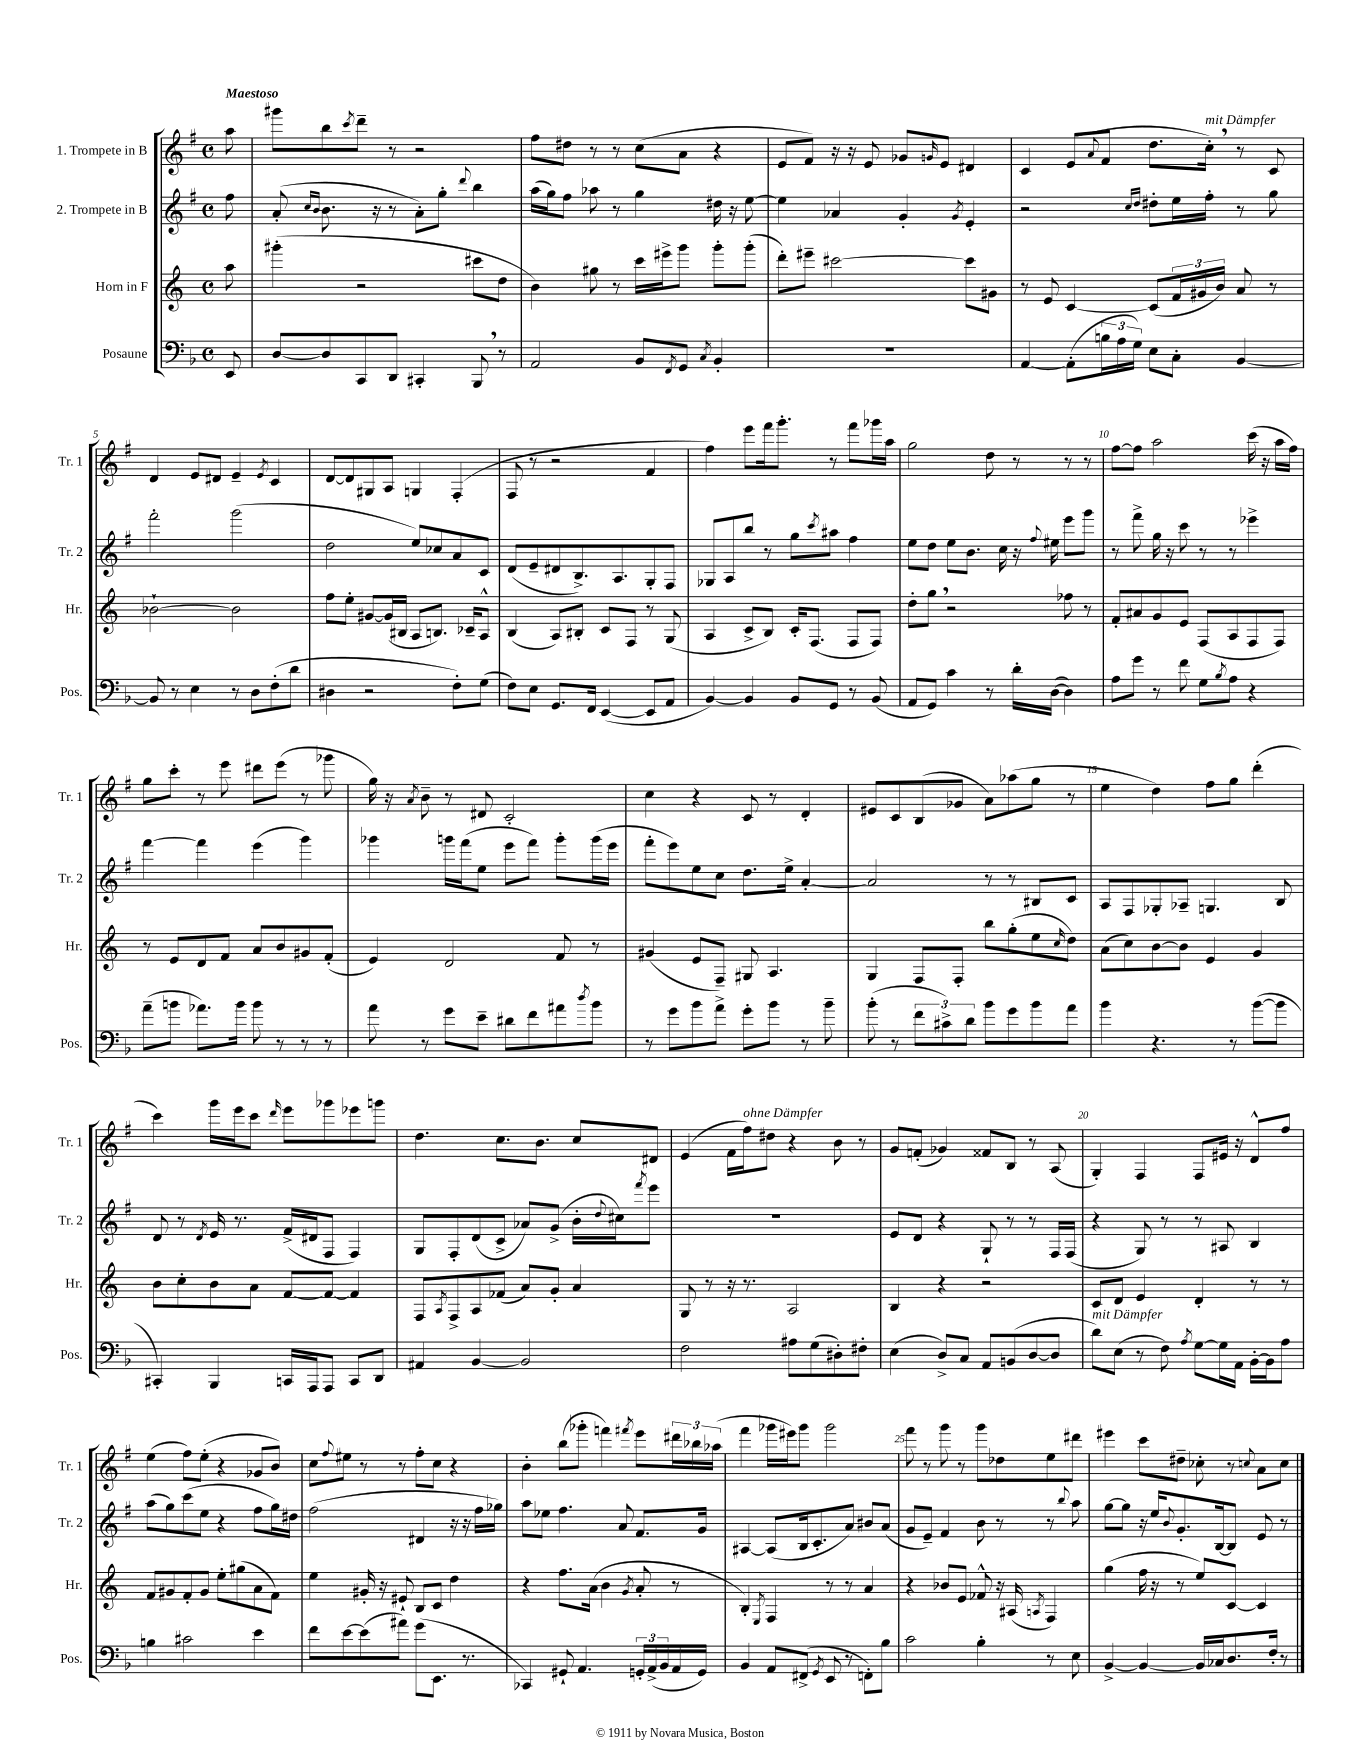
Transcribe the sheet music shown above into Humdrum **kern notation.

**kern	**kern	**kern	**kern
*staff4	*staff3	*staff2	*staff1
*clefF4	*clefG2	*clefG2	*clefG2
*k[b-]	*k[]	*k[f#]	*k[f#]
*M4/4	*M4/4	*M4/4	*M4/4
*met(c)	*met(c)	*met(c)	*met(c)
8EE	8aa	8ff#	8aa
=	=	=	=
[8D	(4ggg#'	(8a'	8ggg#
.	.	16qqcc	.
.	.	16qqb	.
8D]	.	8.b	8bb
.	.	.	8qccc
8CC	2r	.	8ddd~
.	.	16r	.
8DD	.	8r	8r
4CC#'	.	8a')	2r
.	.	8gg'	.
.	.	8qqddd	.
8BBB-	8ccc#	4bb	.
8r	8dd	.	.
=	=	=	=
2AA	4b)	(16aa	8ff#
.	.	16gg)	.
.	.	8ff#	8dd#
.	8gg#	8aa-	8r
.	8r	8r	8r
8BB-	16ccc	4gg	(8cc
.	16eee#^	.	.
8qFF	.	.	.
8GG	8ggg	.	8a
8qC	.	.	.
4BB-'	8ggg'	16dd#	4r
.	.	16r	.
.	(8ggg'	[8ee	.
=	=	=	=
1r	8ddd')	4ee]	8e
.	8eee#~	.	8f#)
.	[2ccc#	4a-	16r
.	.	.	16r
.	.	.	8e
.	.	4g'	8g-
.	.	.	16qqg
.	.	.	8e
.	.	8qg	.
.	8ccc#]	4e'	4d#
.	8g#	.	.
=	=	=	=
[4AA	8r	2r	4c
.	8e	.	.
(8AA']	[4c	.	(8e
.	.	.	8qqa
24B	.	.	8f#
24A	.	.	.
24G)	.	.	.
.	.	16qqcc	.
.	.	16qqdd	.
8E	(8c]	8dd#'	8.dd
8C'	24f	16ee	.
.	24g#	.	.
.	.	16ff#'	16cc')
.	24b)	.	.
[4BB-	8a	8r	8r
.	8r	8gg	8c
=	=	=	=
8BB-]	[2b-`	2fff#'	4d
8r	.	.	.
4E	.	.	8e
.	.	.	8d#
8r	2b-]	(2ggg	4e~
8D	.	.	.
.	.	.	8qe
(8F'	.	.	4c
8d	.	.	.
=	=	=	=
4D#	8ff	2dd	[8d
.	8ee'	.	8d]
2r	[8g#	.	8G#
.	(16g#]	.	8A
.	16B#	.	.
.	8A	8ee)	4G
.	8.B)	8cc-	.
8F')	.	8a	(4F#'
.	16c-~	.	.
(8G	8A^^	8c	.
=	=	=	=
8F)	(4B	(8d	8F#
8E	.	8e~	8r
8.GG	8A)	8d#	2r
.	8B#'	8.B^)	.
16FF	.	.	.
([4EE	8c	.	.
.	.	8.A	.
.	8F	.	.
8EE]	8r	8G'	4f#
8AA	(8G	8F#	.
=	=	=	=
[4BB-)	4A	8G-	4ff#)
.	.	8A	.
4BB-]	8c^	8bb	8eee
.	8B)	8r	16fff#
.	.	.	8.ggg'
8BB-	16c'	8gg	.
.	(8.F	.	.
.	.	8qccc	.
8GG	.	8aa#	8r
8r	8F	4ff#	8fff#
(8BB-	8F)	.	16ggg-
.	.	.	16aa
=	=	=	=
8AA	8dd'	8ee	2gg
8GG)	8gg	8dd	.
4c	2r	8ee	.
.	.	8.b	.
8r	.	.	8dd
.	.	16cc	.
16d'	.	16r	8r
.	.	8qqff#	.
([16D	.	16ee#	.
4D])	8ff-	8eee	8r
.	8r	8ggg	8r
=	=	=	=
8A	8f'	8r	[8ff#
8g	8a#	8fff#^	8ff#]
8r	8g	16gg	2aa
.	.	16r	.
8f	8e	8ccc	.
8G	(8F	8r	.
8qB-	.	.	.
8A	8A	8r	.
4r	8F	4eee-^	(16ccc
.	.	.	16r
.	8F)	.	16aa
.	.	.	16ff#)
=	=	=	=
(8a~	8r	[4fff#	8gg
8b	8e	.	8ccc'
8.a-)	8d	4fff#]	8r
.	8f	.	8eee
16b	.	.	.
8b	8a	(4eee	8ddd#
8r	8b	.	(8eee
8r	8g#	4ggg)	8r
8r	(8f'	.	8ggg-
=	=	=	=
8a	4e)	4ggg-	16gg)
.	.	.	16r
.	.	.	8qa
8r	.	.	8b~
8g	2d	16ggg	8r
.	.	(16fff#	.
8e~	.	8ee	8d#
8d#	.	8eee	2c'
8f	.	8fff#)	.
8a#	8f	8ggg'	.
8qdd	.	.	.
8b-	8r	(16ggg	.
.	.	16eee	.
=	=	=	=
8r	(4g#	8fff#'	4cc
8g	.	8eee)	.
8b-	8e	8ee	4r
8a^	8F~)	8cc	.
8g'	8G#	8.dd	8c
8b-	4.A	.	8r
.	.	16ee^	.
8r	.	[4a'	4d'
8b-~	.	.	.
=	=	=	=
(8b-'	4G	2a]	8e#
8r	.	.	8c
12f	8F	.	(8B
12c#^)	.	.	.
.	8F'	.	8g-
12d	.	.	.
8b-	8bb	8r	8a)
8g	(8gg'	8r	(8aa-
8b-	8ee	8B#	8gg
.	16qqcc	.	.
8a	8dd)	8c	8r
=	=	=	=
4b-	(8a	8A	4ee
.	8cc)	8F#	.
4.r	[8b	8G-'	4dd)
.	8b]	8A-~	.
.	4e	4.G	8ff#
8r	.	.	8gg
([8b-	4g	.	(4ddd'
8b-]	.	8B	.
=	=	=	=
4CC#')	8b	8d	4ccc)
.	8cc'	8r	.
.	.	8qd	.
4BBB-	8b	16e	16ggg
.	.	8.r	16eee
.	8a	.	8ccc
.	.	.	16qqddd
16CC	[8f	(16f#^	8eee
16AAA	.	16d#	.
8AAA	8f_	8F#	8ggg-
8CC	4f]	4F#)	8eee-
8DD	.	.	8ggg
=	=	=	=
4AA#	8F	8G	4.dd
.	8qA	.	.
.	8F^	8F#'	.
[4BB-	8A	(8d	.
.	(8f-	8c^	8.cc
2BB-]	8a)	8a-)	.
.	.	.	8.b
.	8g'	(8g^	.
.	4a	16b'	8cc
.	.	8qqdd	.
.	.	16cc#)	.
.	.	8qfff#	.
.	.	8eee	8d#
=	=	=	=
2F	8G	1r	(4e
.	8r	.	.
.	16r	.	16f#
.	8.r	.	16ff#)
.	.	.	8dd#
8A#	2A	.	4r
(8G	.	.	.
8D#')	.	.	8b
8F#'	.	.	8r
=	=	=	=
(4E	4B	8e	8g
.	.	8d	(8f'
8D^)	4r	4r	4g-)
8C	.	.	.
8AA	2r	8G`	8f##
(8BB	.	8r	8B
[8D	.	8r	8r
8D]	.	16F#	(8A
.	.	(16F#	.
=	=	=	=
8d)	8c	4r	4G')
(8E	8d	.	.
8r	4e	8G)	4F#
8F)	.	8r	.
8qA	.	.	.
[8G	4d'	8r	8F#
16G]	.	8A#	16e#
16AA	.	.	16r
[16BB-'	8r	4B	8d^^
16BB-]	.	.	.
8A	8r	.	8ff#
=	=	=	=
4B	8f	(8aa	(4ee
.	8g#	8gg)	.
2c#	8f'	(8ccc	8ff#)
.	8g#	8ee	(8ee'
.	8ee'	4r	4r
.	(8gg#	.	.
4e	8a	8ff#	8g-
.	8f)	16gg)	8b)
.	.	16dd#	.
=	=	=	=
8f	4ee	(2ff#	8cc
.	.	.	8qqff#
[8e	.	.	8ee#
(8e]	16g#'	.	8r
.	16r	.	.
8a#)	8e#`	.	8r
(8g	8B	4d#	8ff#'
8.EE	8c	.	8cc
.	4dd	16r	4r
8.r	.	16r	.
.	.	16ff#	.
.	.	16gg-)	.
=	=	=	=
4CC-)	4r	8aa	4b'
.	.	8ee-	.
8GG#`	8.ff	4.ff#	(8bb
4.AA	.	.	8ggg-'
.	(16a	.	.
.	4b	.	4fff)
.	.	8a	.
.	8qg	.	8qfff#
24GG'	8a'	8.f#	8eee
(24AA^	.	.	.
24BB-	.	.	.
16AA	8r	.	24ddd#
.	.	.	24bb-
16GG)	.	16g	.
.	.	.	(24aa-
=	=	=	=
4BB-	4B')	[4A#	4fff#
.	8qE	.	.
8AA	4F	(8A#]	16ggg-
.	.	.	16eee#)
(8FF#^	.	16B	8ggg-
.	.	8.c'	.
8qGG	.	.	.
8EE	8r	.	2ggg-
8r	8r	8a)	.
8FF')	4a	8b#	.
8B-	.	(8a	.
=	=	=	=
2c	4r	8g	8fff#
.	.	8e~)	8r
.	8b-	4f#	8ggg
.	8e	.	8r
4B-'	8f-^^	8b	8ggg
.	16r	8r	8dd-
.	(16A#	.	.
.	8qA	.	.
8r	4F)	8r	8ee
.	.	8qqbb	.
8E	.	8aa	8ddd#
=	=	=	=
[4BB-^	(4gg	[8gg	4eee#
.	.	8gg]	.
4BB-_	16ff	16r	8ccc
.	16r	16ee	.
.	.	8qqb	.
.	8r	8.g'	8dd#~
16BB-]	8ee)	.	8cc-'
16C-	.	[16B	.
8.D	[8c	8B]	8r
.	.	.	8qqcc
.	4c]	8e	8a
16F'	.	.	.
8r	.	8r	8cc
==	==	==	==
*-	*-	*-	*-
